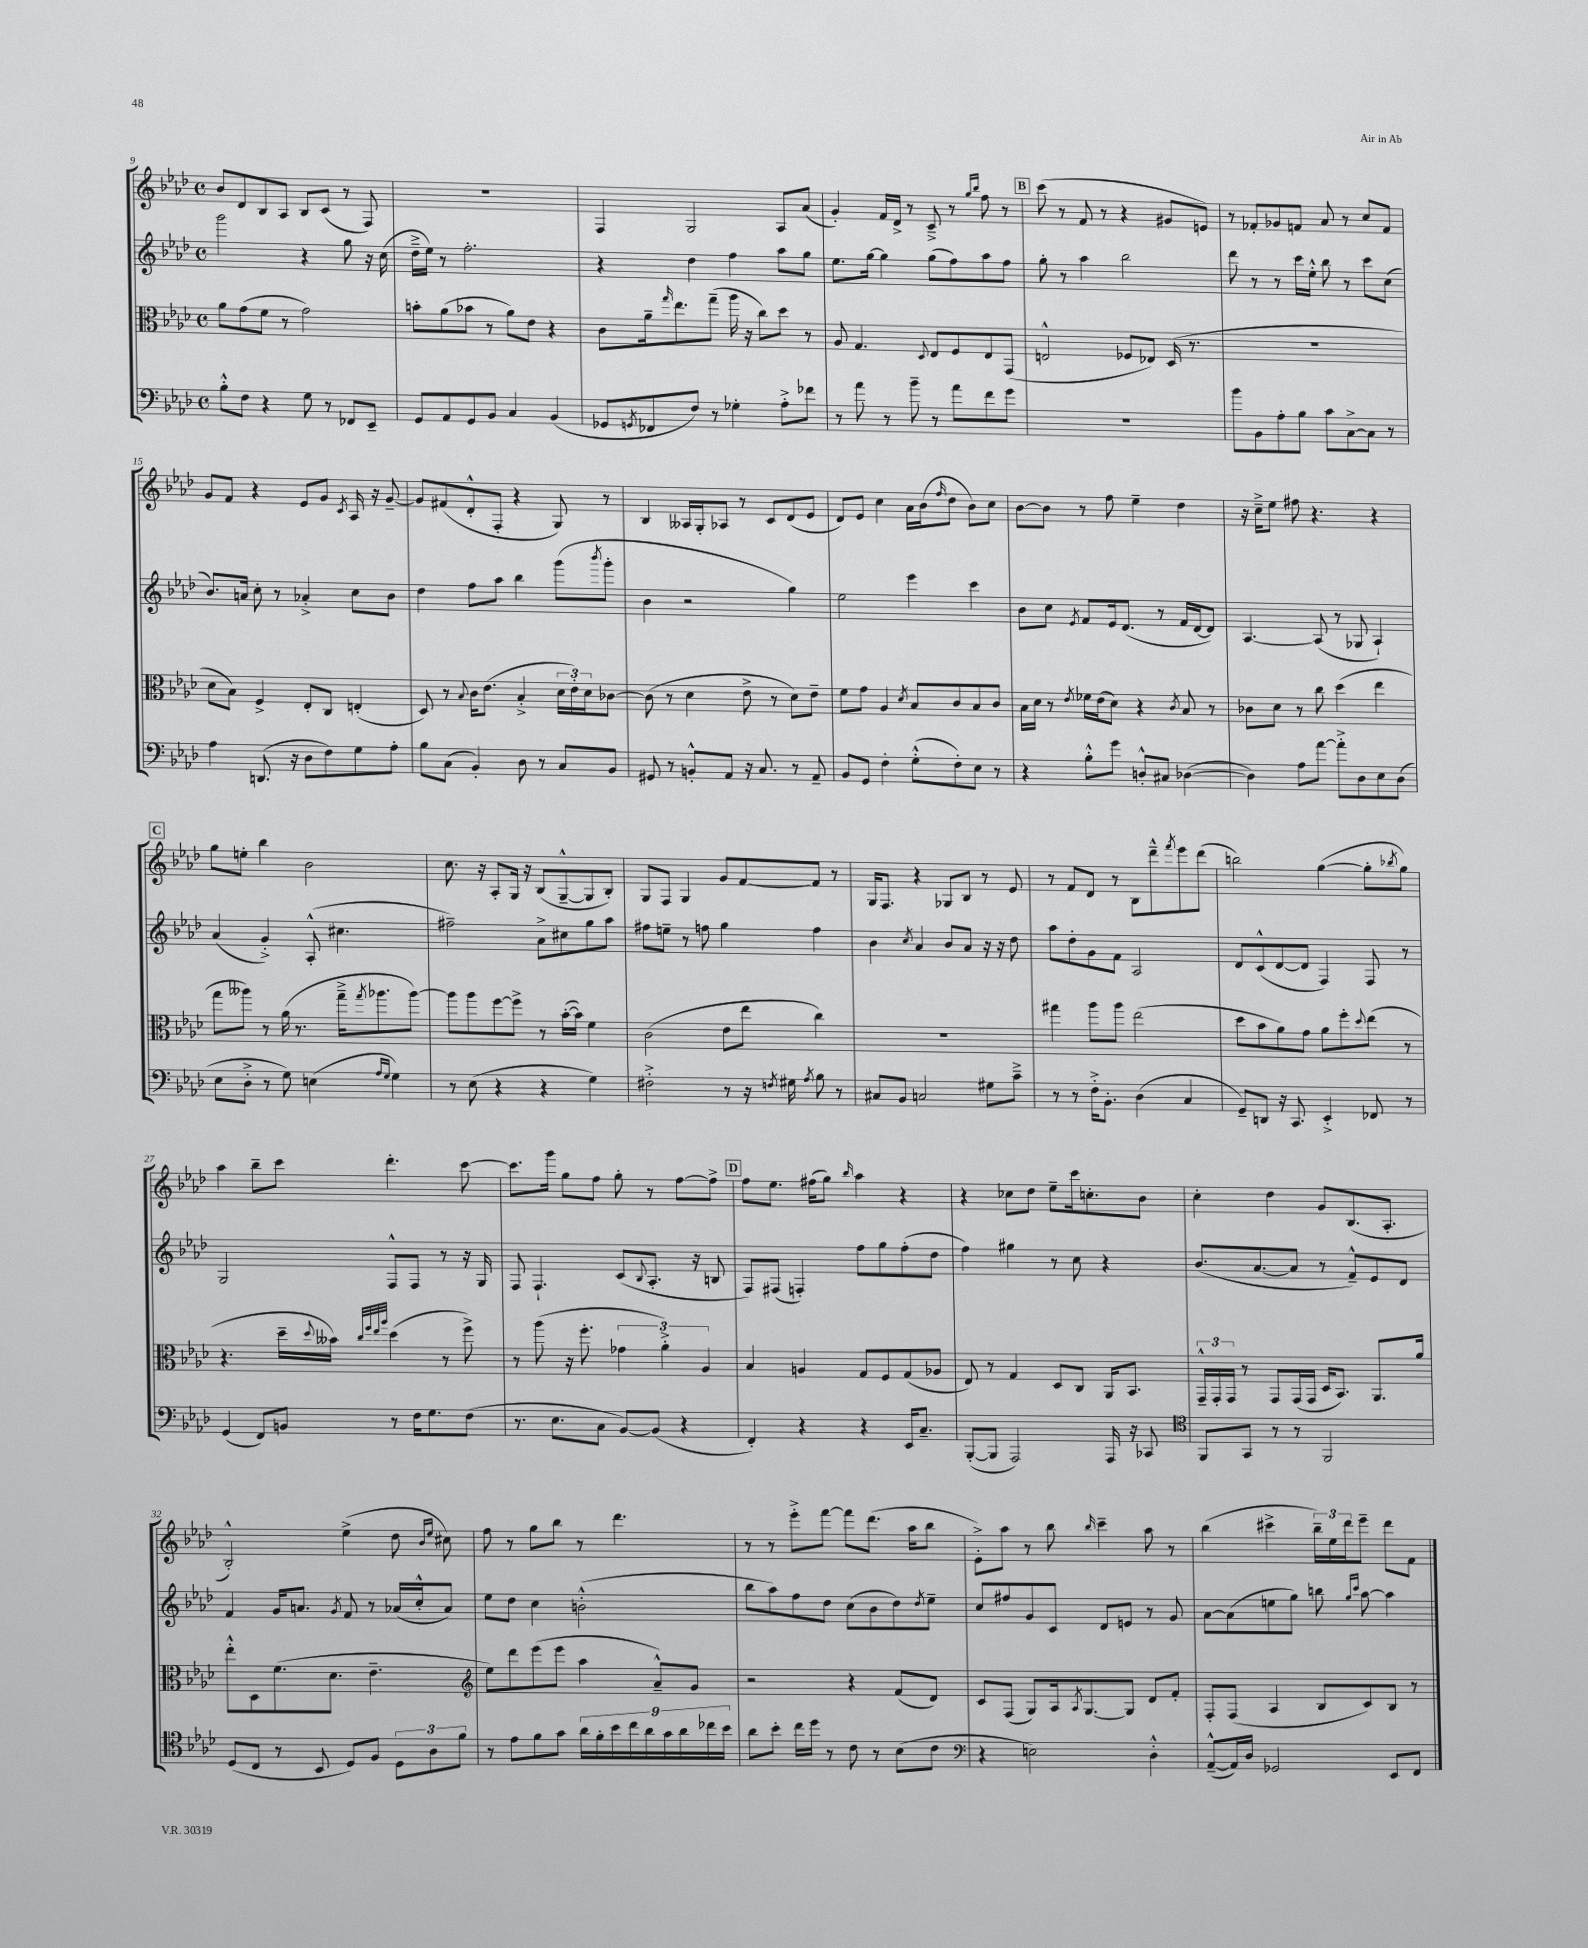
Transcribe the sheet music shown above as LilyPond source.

<<
\new StaffGroup <<
\new Staff = "s0" {
    \clef treble \key aes \major \defaultTimeSignature \time 4/4
    bes'8 des'8 bes8 aes8 bes8 c'8( r8 f8) |
    R1 |
    f4 g2 aes8 aes'8( |
    g'4-.) f'16 des'16-> r8 c'8---> r8 \grace { g''16 bes''16 } f''8 r8 |
    \mark \markup { \box "B" } c'''8( r8 f'8 r8 r4 gis'8 e'8) |
    r8 fes'8-. ges'8 f'8 aes'8 r8 c''8 f'8 |
    g'8 f'8 r4 ees'8 g'8 \acciaccatura { c'8 } aes16 r16 g'8~-- |
    g'8 fis'8( des'8-.-^ f8-. r4 g8) r8 |
    bes4 aeses16 g16-. aes8 r8 c'8 des'8( ees'8 |
    des'8) ees'8 c''4 aes'16 bes'16( \grace { f''16 } des''8 bes'8) c''8 |
    bes'8~ bes'8 r8 f''8 ees''4-- des''4 |
    r16 c''16---> ees''8 fis''8 r4. r4 |
    \mark \markup { \box "C" } g''8 e''8-. bes''4 bes'2 |
    c''8. r16 aes8-. g16 r16 bes8( g8~---^ g8 bes8-.) |
    g8 f8 g4 g'8 f'8~ f'8 r8 |
    g16 f8. r4 ges8 bes8 r8 ees'8 |
    r8 f'8 des'8 r8 bes8 des'''8---^ \acciaccatura { f'''8 } ees'''8 des'''8( |
    b''2) g''4~( g''8-. \acciaccatura { bes''8 } g''8) |
    aes''4 bes''8-- c'''8 des'''4.-. c'''8~ |
    c'''8. g'''16 g''8 f''8 g''8-. r8 f''8~ f''8-> |
    \mark \markup { \box "D" } f''8 ees''8. fis''16( g''8) \grace { bes''16 } aes''4 r4 |
    r4 ces''8 des''8 ees''8-- c'''16 c''8.-. bes'8 |
    c''4-. des''4 g'8 bes8.( aes8.-. |
    bes2-.-^) ees''4->( des''8 \grace { bes'16 ees''16 } cis''8) |
    f''8 r8 g''8 bes''8 r8 des'''4. |
    r8 r8 ees'''8-.-> f'''8~ f'''8 des'''8.( aes''16 bes''8 |
    ees'8-.->) aes''8 r8 bes''8 \grace { bes''16 } c'''4-- aes''8 r8 |
    bes''4( cis'''4-> \tuplet 3/2 { bes''16--) ees''16 des'''16 } ees'''8-- des'''8 f'8 \bar "|." |
}
\new Staff = "s1" {
    \clef treble \key aes \major \defaultTimeSignature \time 4/4
    g'''2 r4 g''8 r16 c''16( |
    des''16---> ees''16) r8 f''2.-. |
    r4 des''4 f''4 aes''8 g''8 |
    ees''8. g''16~ g''4 g''8( f''8) aes''8 f''8 |
    \mark \markup { \box "B" } g''8-. r8 aes''4 bes''2 |
    des'''8 r8 r8 c'''16 ees''16-.-^ bes''8 r8 c'''8 c''8( |
    bes'8.) a'16 c''8-. r8 aes'4-.-> c''8 bes'8 |
    des''4 f''8 aes''8 bes''4 g'''8( \acciaccatura { bes'''8 } g'''8-. |
    bes'4 r2 g''4) |
    ees''2 ees'''4 c'''4 |
    bes'8 c''8 \acciaccatura { ees'8 } f'8 ees'16 des'8.( r8 f'16 des'16~ des'8) |
    aes4.~ aes8( r8 ges8 aes4-!) |
    \mark \markup { \box "C" } aes'4( g'4-.->) aes8-.-^( cis''4. |
    fis''2--) aes'8-> cis''8 g''8 aes''8 |
    fis''8 e''8-- r8 f''8 g''4 f''4 |
    bes'4 \acciaccatura { c''8 } aes'4 bes'8 aes'8 r16 r16 des''8 |
    aes''8 des''8-. g'8 f'8 aes2 |
    des'8 c'8-^( des'8~ des'8 f4) f8 r8 |
    g2 f8-^ f8 r8 r16 g16 |
    f8 f4.-! c'8( \appoggiatura { bes8 } aes8.-. r16 b8 |
    \mark \markup { \box "D" } f8) fis8( f4-.) f''8 g''8 f''8-.( des''8 |
    f''4) gis''4 r8 c''8 r4 |
    bes'8.( aes'8.~ aes'8 r8 f'8---^) ees'8 des'8 |
    f'4 g'16 a'8. \acciaccatura { g'8 } f'8 r8 aes'16( c''16-.-^ aes'8) |
    ees''8 des''8 c''4 b'2-.-^( |
    bes''8 aes''8) f''8 des''8 c''8( bes'8 des''8) \acciaccatura { des''8 } ees''8-- |
    c''8 fis''8 g'8 c'8 des'8 e'8 r8 g'8 |
    aes'8~ aes'8( e''8 g''8) b''8 \grace { g''16 c'''16 } aes''8~ aes''4 \bar "|." |
}
\new Staff = "s2" {
    \clef alto \key aes \major \defaultTimeSignature \time 4/4
    aes'8 g'8( f'8 r8 g'2) |
    b'8-. aes'8( bes'8 r8 aes'8) ees'8 r4 |
    c'8 aes'16-- \grace { g''16 } ees''8. g''8--( aes''16 r16 c''8) des''8 r8 |
    aes8 g4. \appoggiatura { des8 } ees8 f8 ees8 g,8( |
    \mark \markup { \box "B" } e2-^ fes8 ees8) des16( r8. |
    R1 |
    des'8 bes8) f4-> ees8-. c8 e4-.( |
    des8) r8 \appoggiatura { bes8 } c'16 ees'8.( bes4-.-> \tuplet 3/2 { des'16 ees'16-.) des'16 } ces'8~ |
    ces'8( r8 des'4 ees'8-> r8 des'8) ees'8-- |
    f'8 g'8 aes4 \acciaccatura { des'8 } bes8 c'8 bes8 c'8 |
    bes16 des'16 r8 \acciaccatura { ees'8 } fes'16 ees'16( des'8) r4 \acciaccatura { c'8 } bes8 r8 |
    ces'8 des'8 r8 c''8 des''4( ees''4 |
    \mark \markup { \box "C" } g''8 aeses''8) r8 aes'16( r8. g''16---> \acciaccatura { g''8 } aes''8. aes''8~) |
    aes''8 aes''8 f''8~ f''8-> r8 bes'16~-.( bes'16) f'4 |
    c'2( ees'8 ees''8 c''4) |
    R1 |
    gis''4 aes''8 aes''8 ees''2( |
    des''8 bes'8 aes'8) g'8 aes'8 f''8-. \appoggiatura { des''8 } ees''8( r8 |
    r4. des''16-- \appoggiatura { des''8 } beses'16) \grace { c''32 f''32 ees''32 aes''32 } des''4( r8 f''8->) |
    r8 aes''8( r16 f''8.-. \tuplet 3/2 { ges'4 aes'4-.->) aes4 } |
    \mark \markup { \box "D" } bes4 a4 g8 f8 g8( aes8 |
    ees8) r8 g4 des8 c8 aes,16 bes,8. |
    \tuplet 3/2 { g,16---^ g,16-. g,16 } r8 g,8 g,16( g,16 des16 bes,8.) aes,8. aes'16 |
    ees''8-.-^ des8 f'8.( des'8. ees'4.-- |
    \clef treble ees''8) des'''8 ees'''8( ees'''8 aes''4 aes'8---^) g'8 |
    r2 r4 f'8( des'8) |
    c'8 f8( g8) aes16 \acciaccatura { aes8 } g8.~ g8 des'8 f'8-. |
    f8-. f8( aes4 bes8 c'8) bes8 r8 \bar "|." |
}
\new Staff = "s3" {
    \clef bass \key aes \major \defaultTimeSignature \time 4/4
    bes8-.-^ f8 r4 g8 r8 fes,8 ees,8-- |
    g,8 aes,8 g,8 bes,8 c4 bes,4( |
    ges,8 \acciaccatura { g,8 } fes,8 f8) r8 ges4-. aes8-.-> fes'8 |
    r8 aes'8 r8 bes'8-- r8 aes'8 f'8 g'8 |
    \mark \markup { \box "B" } R1 |
    bes'8 bes,8 aes8-. bes8 c'8 c8~-> c8 r8 |
    aes4 d,8.( r16 des8 f8) g8 aes8-. |
    bes8 c8( bes,4-.) des8 r8 c8 bes,8 |
    gis,8 r8 b,8-.-^ aes,8 r16 c8. r8 aes,8-- |
    bes,8 g,8 f4-. g8-.-^( f8-.) ees8 r8 |
    r4 bes8-.-^ g'8 d8-.-^ cis8 des4~( |
    des4) aes8 aes'8~ aes'8-.-> des8 ees8 des8( |
    \mark \markup { \box "C" } ees8 des8-.-> r8 g8) e4( \grace { aes16 g16 } g4) |
    r8 ees8( r4 r4 g4) |
    fis2-.-> r8 r16 \acciaccatura { f8 } gis16 \acciaccatura { aes8 } bes8 r8 |
    cis8 bes,8 c2 gis8 c'8---> |
    r8 r8 f16-.-> bes,8.-. des4( c4 |
    g,8--) d,8 r16 c,8. ees,4-.-> fes,8 r8 |
    g,4( f,8) b,8 r8 f16 g8. f8( |
    r8. ees8. c8 bes,8~) bes,8( r4 |
    \mark \markup { \box "D" } f,4-.) r4 r4 ees,16 c8.-- |
    bes,,8~-.( bes,,8 aes,,2) aes,,16 r16 ces,8 |
    \clef tenor f,8 g,8 r8 r8 f,2 |
    des8( c8 r8 bes,8 des8) f8 \tuplet 3/2 { des8 aes8 f'8 } |
    r8 ees'8 f'8 g'8 \tuplet 9/8 { aes'16 f'16-. bes'16 c''16 aes'16 g'16 aes'16 ces''16 bes'16 } |
    aes'8 bes'8-. c''16 des''16 r8 c'8 r8 bes8( c'8 |
    \clef bass r4 e2) des4-.-^ |
    aes,8~---^( aes,16) des16 ges,2 ees,8 f,8 \bar "|." |
}
>>
>>
\layout { \context { \Score currentBarNumber = #9 } }
